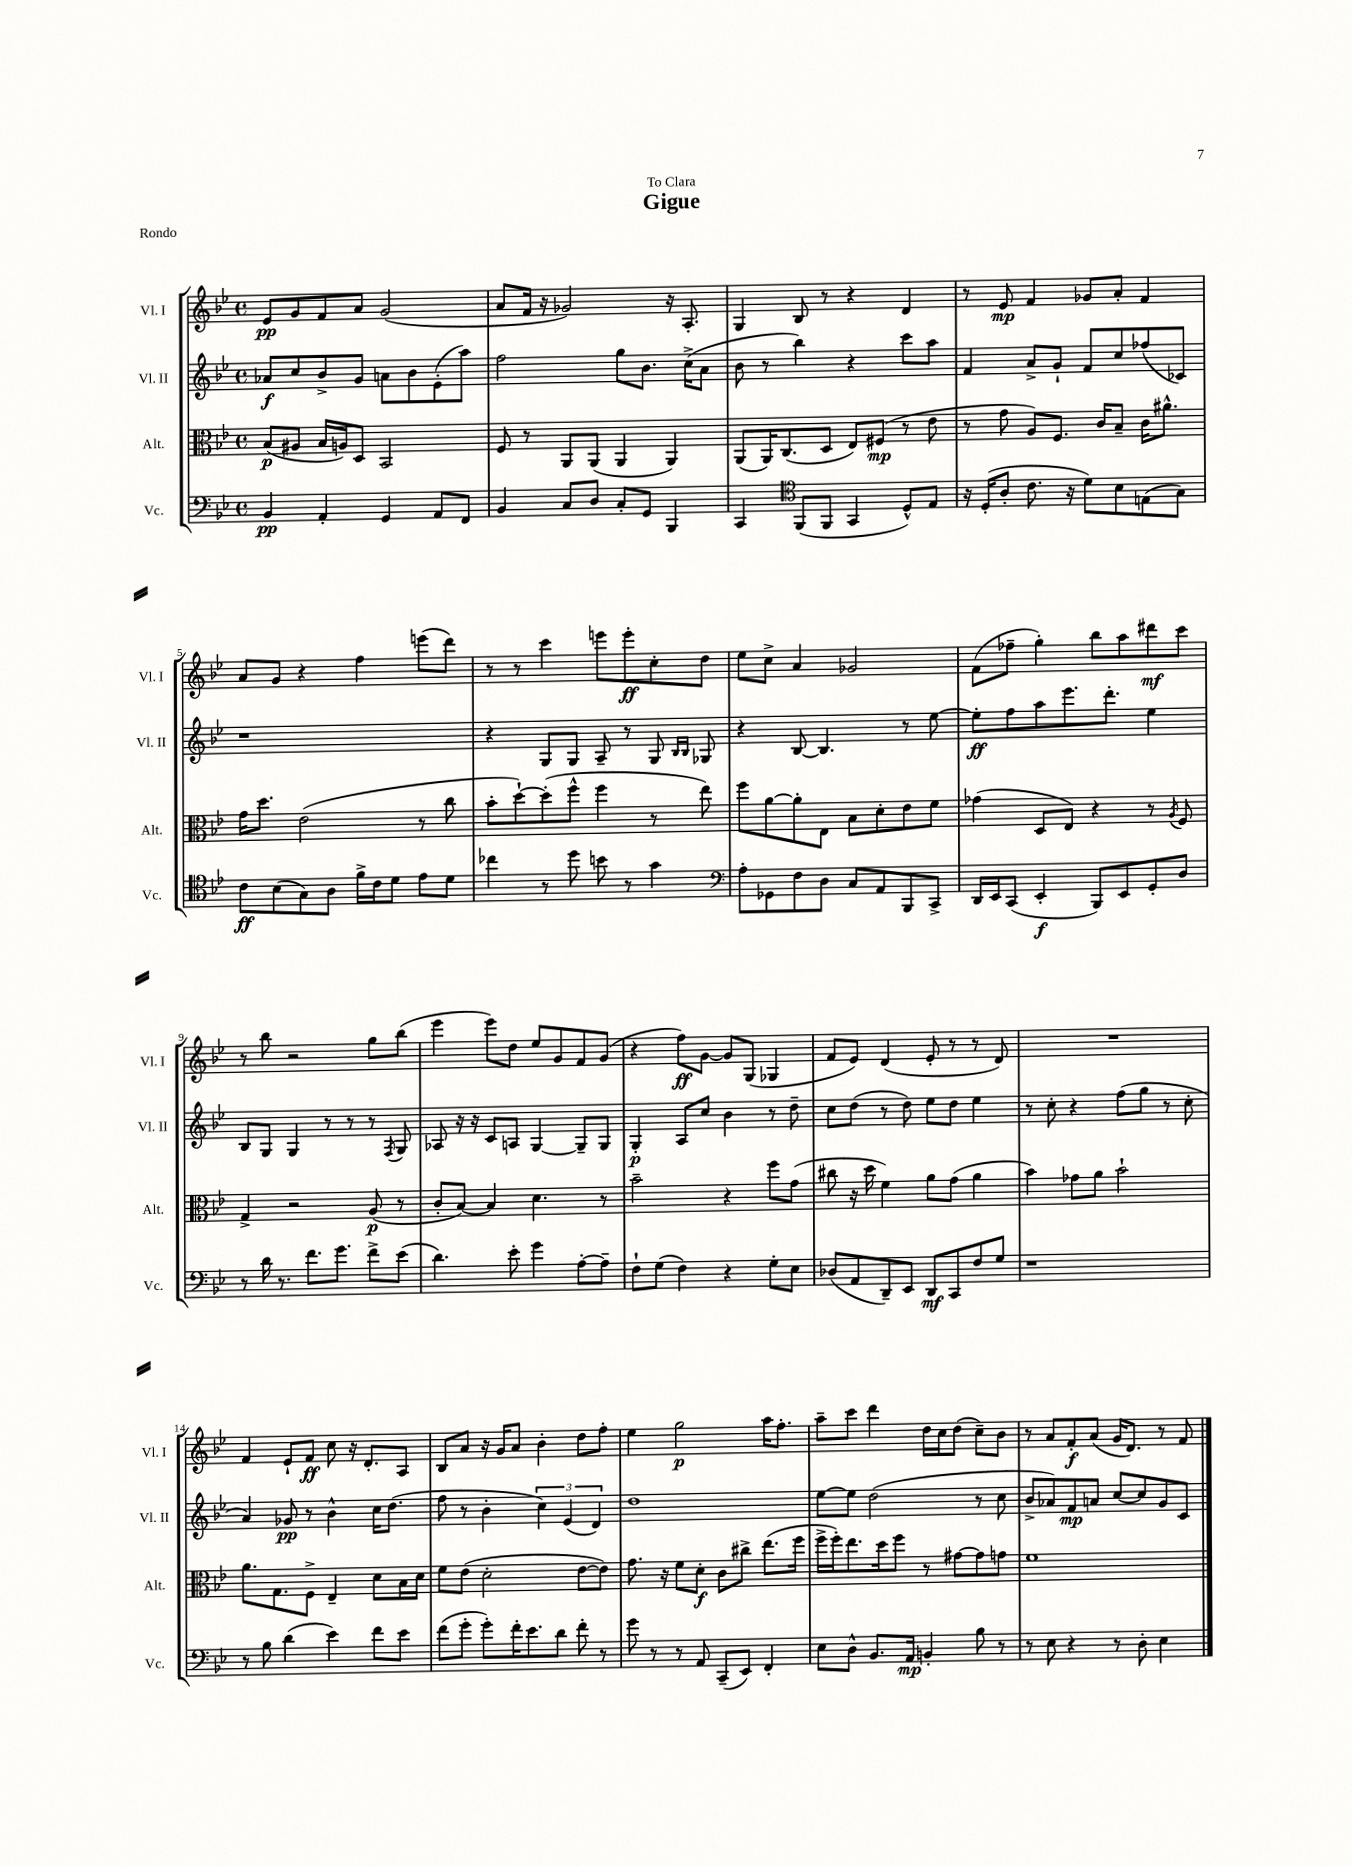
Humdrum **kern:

**kern	**kern	**kern	**kern
*staff4	*staff3	*staff2	*staff1
*clefF4	*clefC3	*clefG2	*clefG2
*k[b-e-]	*k[b-e-]	*k[b-e-]	*k[b-e-]
*M4/4	*M4/4	*M4/4	*M4/4
*met(c)	*met(c)	*met(c)	*met(c)
4BB-/	(8B-/L	8a-/L	8e-/L
.	8A#/J	8cc/	8g/
4AA'/	16B-/LL	8b-^/	8f/
.	16A/J)	.	.
.	8D/J	8g/J	8a/J
4GG/	2BB-/	8a\L	(2g/
.	.	8b-\	.
8AA/L	.	(8e-'\	.
8FF/J	.	8aa\J)	.
=	=	=	=
4BB-/	8F/	2ff\	8a/L
.	8r	.	16f/Jk
.	.	.	16r
8C/L	8AA/L	.	2g-/)
8D/J	(8AA/J	.	.
8C'/L	4AA/	8gg\L	.
8GG/J	.	8.b-\J	.
4BBB-/	4AA/)	.	16r
.	.	(16cc^\LK	8.A'/
.	.	8a\J	.
=	=	=	=
4CC/	(8AA/L	8b-\	4G/
.	16AA/K)	8r	.
.	(8.C/	.	.
*clefC4	*	*	*
(8FF/L	.	4bb-\)	8B-/
8FF/J	8D/J	.	8r
4GG/	8E-/L)	4r	4r
.	(8F#/J	.	.
8D^^/L)	8r	8ccc\L	4d/
8E-/J	8e-\	8aa\J	.
=	=	=	=
16r	8r	4f/	8r
(16D'/LK	.	.	.
8A'/J	8g\	.	8e-/
8.c\	8A/L)	8a^/L	4f/
.	8.F/J	8g`/J	.
16r	.	.	.
8d\L)	.	8f/L	8g-/L
.	16c/LK	.	.
8B-\	8B-~/J	8cc/	8a'/J
(8E\	16c\LK	(8ff-/	4f/
.	8.a#^^\J	.	.
8G\J)	.	8c-/J)	.
=	=	=	=
8c\L	16g\LK	1r	8a/L
.	8.dd\J	.	.
(8B-\	.	.	8g/J
8G\)	(2e-\	.	4r
8A\J	.	.	.
16f^\LL	.	.	4ff\
16c\J	.	.	.
8d\J	.	.	.
8e-\L	8r	.	(8eee\L
8d\J	8cc\	.	8ddd\J)
=	=	=	=
4cc-\	8b-'\L	4r	8r
.	[8dd`\)	.	8r
8r	(8dd'\]	8G/L	4ccc\
8dd\	8ff^^\J	8G/J	.
8b\	4ff\	8A~/	8eee\L
8r	.	8r	8eee'\
4g\	8r	8G/	8cc'\
.	.	16qqB-/LL	.
.	.	16qqB-/JJ	.
.	8ee-\)	8G-/	8dd\J
=	=	=	=
*clefF4	*	*	*
8A'\L	8ff\L	4r	8ee-\L
8GG-\	[8a\	.	8cc^\J
8F\	8a'\]	[8B-/	4a/
8D\J	8E-\J	4.B-/]	.
8C/L	8B-\L	.	2g-/
8AA/	8d'\	.	.
8BBB-/	8e-\	8r	.
8CC^/J	8f\J	[8ee-\	.
=	=	=	=
16DD/LL	(4g-\	8ee-'\]L	(8f\L
16EE-/J	.	.	.
(8CC/J	.	8ff\	8ff-~\J
4EE-'/	8D/L	8aa\	4gg'\)
.	8E-/J)	8.eee-\	.
8BBB-/L)	4r	.	8bb-\L
.	.	8.ddd'\J	.
8EE-/	.	.	8aa\
8GG'/	8r	4ee-\	8ddd#\
.	8qA/	.	.
8D/J	8F/	.	8ccc\J
=	=	=	=
8r	4G^/	8B-/L	8r
16d\	.	8G/J	8bb-\
8.r	.	.	.
.	2r	4G/	2r
8.f\L	.	.	.
.	.	8r	.
8.g\J	.	.	.
.	.	8r	.
8f^\L	(8A/	8r	8gg\L
.	.	8qF/	.
(8e-\J	8r	8G/	(8bb-\J
=	=	=	=
4.d\)	8c'/L	8A-/	4eee-\
.	[8B-/J)	16r	.
.	.	16r	.
.	4B-/]	8c/L	8eee-\L)
8e-'\	.	8A/J	8dd\J
4g\	4.d\	[4G/	8ee-/L
.	.	.	8g/
[8A'\L	.	8G~/]L	8f/
8A~\]J	8r	8G/J	(8g/J
=	=	=	=
8F`\L	2b-~\	4G'/	4r
(8G\J	.	.	.
4F\)	.	8A/L	8ff\L)
.	.	8cc/J	[8g\J
4r	4r	4b-\	8g/]L
.	.	.	(8G/J
8G'\L	8ff\L	8r	4G-/
8E-\J	(8g\J	8dd~\	.
=	=	=	=
(8D-/L	8cc#\	8cc\L	8f/L
8AA/	16r	(8dd\J	8e-/J)
.	16dd\	.	.
8DD~/)	4f\)	8r	(4d/
8EE-/J	.	8dd\)	.
8DD/L	8a\L	8ee-\L	8e-'/
8CC/	(8g\J	8dd\J	8r
8F/	4a\	4ee-\	8r
8G/J	.	.	8d/)
=	=	=	=
1r	4b-\)	8r	1r
.	.	8cc'\	.
.	8g-\L	4r	.
.	8a\J	.	.
.	2b-`\	(8ff\L	.
.	.	8gg\J	.
.	.	8r	.
.	.	8cc'\	.
=	=	=	=
8r	8.a\L	4a/)	4f/
8B-\	.	.	.
.	8.G\	.	.
(4d\	.	8g-/	8e-`/L
.	8F^\J	8r	8f/J
4e-\)	4E-~/	4b-^^\	8cc\
.	.	.	16r
.	.	.	8.d'/L
8f\L	8d\L	16cc\LK	.
.	.	(8.dd\J	.
8e-\J	16B-\L	.	8A/J
.	16d\JJ	.	.
=	=	=	=
(8f\L	8f\L	8ff\	8B-/L
8g'\J	(8e-\J	8r	8a/J
8g'\L)	2d'\	4b-'\	16r
.	.	.	16g/LK
16f'\K	.	.	8a/J
8.e-\	.	.	.
.	.	6cc\)	4b-'\
8d\J	.	.	.
.	.	(6e-/	.
8f'\	[8e-\L	.	8dd\L
.	.	6d/)	.
8r	8e-\]J)	.	8ff'\J
=	=	=	=
8g\	8.g\	1dd	4ee-\
8r	.	.	.
.	16r	.	.
8r	8f\L	.	2gg\
8AA/	8d'\J	.	.
(8CC~/L	8c\L	.	.
8EE-/J)	8cc#^\J	.	.
4FF'/	(8.ee-\L	.	16aa\LK
.	.	.	8.ff'\J
.	16ff\Jk	.	.
=	=	=	=
8E-\L	16ff^\LL	[8ee-\L	8aa~\L
.	16ff'\J)	.	.
8D^^\J	8.ee-\	8ee-\]J	8ccc\J
8.BB-/L	.	(2dd\	4ddd\
.	16dd\k	.	.
.	8ff\J	.	.
16AA/Jk	.	.	.
4BB'/	8r	.	16dd\LL
.	.	.	16cc\J
.	[8g#\L	.	(8dd\J
8B-\	8g#\]	8r	8cc~\L)
8r	8g\J	8cc\	8b-\J
=	=	=	=
8r	1f	8b-^/L	8r
8E-\	.	8a-/)	8a/L
4r	.	8f/	8f'/
.	.	8a/J	(8a/J
8r	.	[8cc/L	16g/LK
.	.	.	8.d/J)
8D'\	.	8cc/]	.
4E-\	.	8g/	8r
.	.	8c/J	8f/
==	==	==	==
*-	*-	*-	*-
